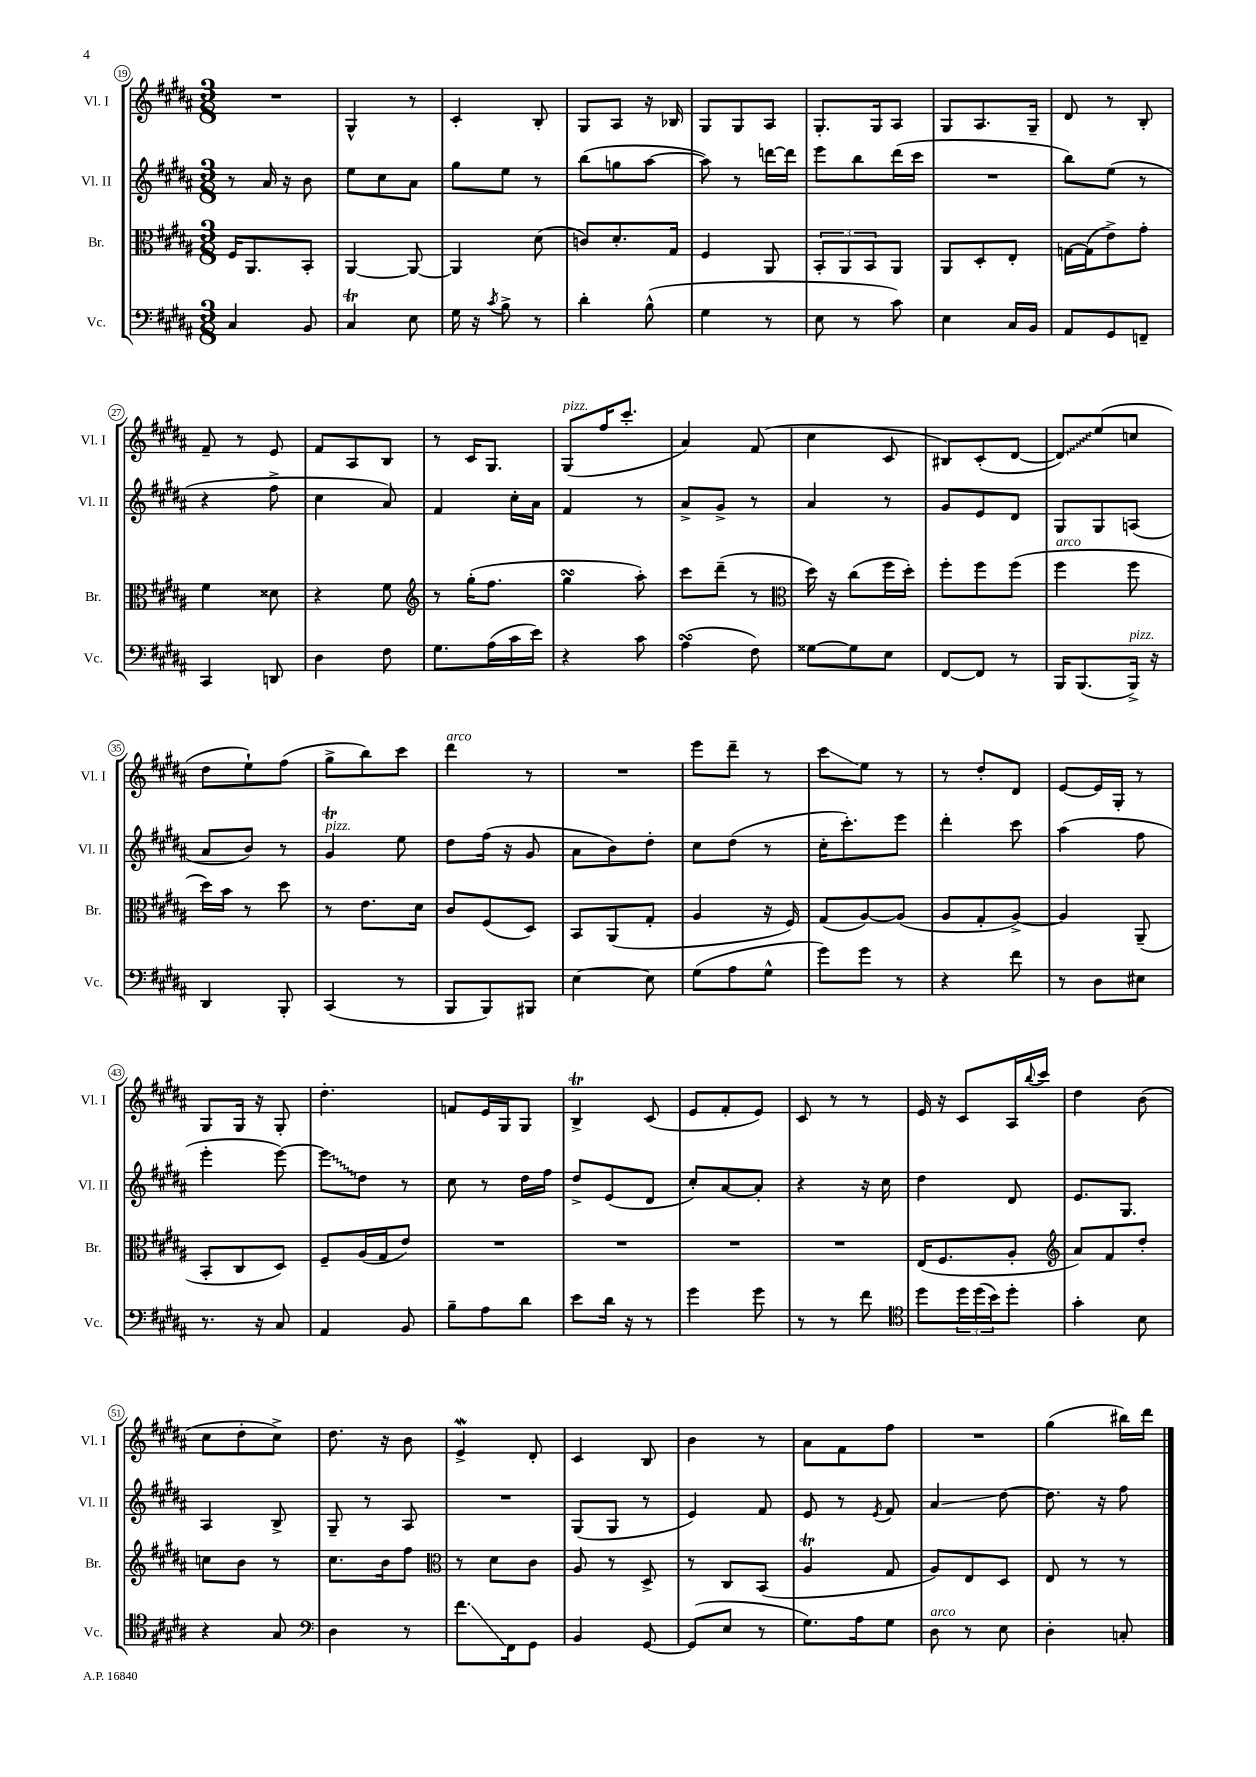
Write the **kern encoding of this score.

**kern	**kern	**kern	**kern
*staff4	*staff3	*staff2	*staff1
*clefF4	*clefC3	*clefG2	*clefG2
*k[f#c#g#d#a#]	*k[f#c#g#d#a#]	*k[f#c#g#d#a#]	*k[f#c#g#d#a#]
*M3/8	*M3/8	*M3/8	*M3/8
4C#	16F#	8r	4.r
.	8.AA#	.	.
.	.	16a#	.
.	.	16r	.
8BB	8BB'	8b	.
=	=	=	=
4C#	[4AA#	8ee	4G#^^
.	.	8cc#	.
8E	8AA#_	8a#	8r
=	=	=	=
16G#	4AA#]	8gg#	4c#'
16r	.	.	.
8qc#	.	.	.
8B^	.	8ee	.
8r	(8d#	8r	8B'
=	=	=	=
4d#'	8c)	(8bb	8G#
.	8.d#'	8gg	8A#
(8B^^	.	[8aa#	16r
.	16G#	.	16B-
=	=	=	=
4G#	4F#	8aa#])	8G#
.	.	8r	8G#
8r	8AA#	[16ddd	8A#
.	.	16ddd]	.
=	=	=	=
8E	12BB'	8eee	8.G#'
.	12AA#	.	.
8r	.	8bb	.
.	12BB	.	.
.	.	.	16G#
8c#)	8AA#	(16ddd#	8A#
.	.	16ccc#	.
=	=	=	=
4E	8AA#	4.r	8G#
.	8D#'	.	8.A#
16C#	8E'	.	.
16BB	.	.	16G#~
=	=	=	=
8AA#	[16G	8bb)	8d#
.	(16G]	.	.
8GG#	8e^)	(8ee	8r
8FF~	8g#'	8r	8B'
=	=	=	=
4CC#	4f#	4r	8f#~
.	.	.	8r
8DD	8d##	8ff#^	8e
=	=	=	=
4D#	4r	4cc#	8f#
.	.	.	8A#
8F#	8f#	8a#)	8B
=	=	=	=
*	*clefG2	*	*
8.G#	8r	4f#	8r
.	(16gg#'	.	16c#
(16A#	8.ff#	.	8.G#
16c#	.	16cc#'	.
16e)	.	16a#	.
=	=	=	=
4r	4gg#	4f#	(8G#
.	.	.	16ff#
.	.	.	8.ccc#'
8c#	8aa#')	8r	.
=	=	=	=
(4A#	8ccc#	8a#^	4a#)
.	(8ddd#~	8g#^	.
8F#)	8r	8r	(8f#
=	=	=	=
*	*clefC3	*	*
[8G##	16dd#)	4a#	4cc#
.	16r	.	.
8G##]	(8cc#	.	.
8E	16ff#	8r	8c#
.	16dd#')	.	.
=	=	=	=
[8FF#	8ff#'	8g#	8B#)
8FF#]	8ff#	8e	(8c#'
8r	(8ff#	8d#	[8d#
=	=	=	=
16BBB	4ff#	8G#	8d#])
(8.BBB	.	.	.
.	.	8G#	(8ee
16BBB^)	8ff#	(8A	8cc
16r	.	.	.
=	=	=	=
4DD#	16dd#)	8a#	8dd#
.	16b	.	.
.	8r	8b)	8ee`)
8BBB'	8dd#	8r	(8ff#
=	=	=	=
(4CC#	8r	4g#	8gg#^
.	8.e	.	8bb)
8r	.	8ee	8ccc#
.	16d#	.	.
=	=	=	=
8BBB	8c#	8dd#	4ddd#
8BBB)	(8F#	(16ff#	.
.	.	16r	.
8BBB#	8D#)	8g#	8r
=	=	=	=
[4E	8BB	8a#	4.r
.	(8AA#	8b)	.
8E]	8G#'	8dd#'	.
=	=	=	=
(8G#	4A#	8cc#	8eee
8A#	.	(8dd#	8ddd#~
8G#^^	16r	8r	8r
.	16F#)	.	.
=	=	=	=
8g#)	(8G#	16cc#'	8ccc#
.	.	8.ccc#')	.
8g#	[8A#)	.	8ee
8r	(8A#]	8eee	8r
=	=	=	=
4r	8A#	4ddd#'	8r
.	8G#'	.	8dd#'
8f#	[8A#^)	8ccc#	8d#
=	=	=	=
8r	4A#]	(4aa#	[8e
8D#	.	.	16e]
.	.	.	16G#'
8E#	(8AA#~	8ff#	8r
=	=	=	=
8.r	8BB'	4eee'	8G#
.	8C#	.	16G#
16r	.	.	16r
8C#	8D#)	[8eee)	8G#'
=	=	=	=
4AA#	8F#~	8eee]	4.dd#'
.	(16A#	8dd#	.
.	16G#	.	.
8BB	8e)	8r	.
=	=	=	=
8B~	4.r	8cc#	8f
8A#	.	8r	16e
.	.	.	16G#
8d#	.	16dd#	8G#
.	.	16ff#	.
=	=	=	=
8e	4.r	8dd#^	4B^
16d#	.	(8e	.
16r	.	.	.
8r	.	8d#	(8c#
=	=	=	=
4g#	4.r	8cc#')	8e
.	.	[8a#	8f#'
8g#	.	8a#']	8e)
=	=	=	=
8r	4.r	4r	8c#
8r	.	.	8r
8f#	.	16r	8r
.	.	16cc#	.
=	=	=	=
*clefC4	*	*	*
8dd#	(16E	4dd#	16e
.	8.F#	.	16r
24dd#	.	.	8c#
(24dd#	.	.	.
24b)	.	.	.
8dd#'	8A#'	8d#	16A#
.	.	.	8qqbb
.	.	.	16ccc#
=	=	=	=
*	*clefG2	*	*
4g#'	8a#)	8.e	4dd#
.	8f#	.	.
.	.	8.G#	.
8B	8dd#'	.	(8b
=	=	=	=
4r	8cc	4A#	8cc#
.	8b	.	8dd#'
8G#	8r	8B^	8cc#^)
=	=	=	=
*clefF4	*	*	*
4D#	8.cc#	8G#~	8.dd#
.	.	8r	.
.	16b	.	16r
8r	8ff#	8A#	8b
=	=	=	=
*	*clefC3	*	*
8.f#	8r	4.r	4e^
.	8d#	.	.
16FF#	.	.	.
8GG#	8c#	.	8d#'
=	=	=	=
4BB	8A#	(8G#	4c#
.	8r	8G#	.
[8GG#	8D#^	8r	8B
=	=	=	=
(8GG#]	8r	4e)	4b
8E	8C#	.	.
8r	(8BB	8f#	8r
=	=	=	=
8.G#)	4A#	8e	8a#
.	.	8r	8f#
16A#	.	.	.
.	.	8qe	.
8G#	8G#	8f#	8ff#
=	=	=	=
8D#	8A#)	4a#	4.r
8r	8E	.	.
8E	8D#	[8dd#	.
=	=	=	=
4D#'	8E	8.dd#]	(4gg#
.	8r	.	.
.	.	16r	.
8C'	8r	8ff#	16bb#)
.	.	.	16ddd#
==	==	==	==
*-	*-	*-	*-
